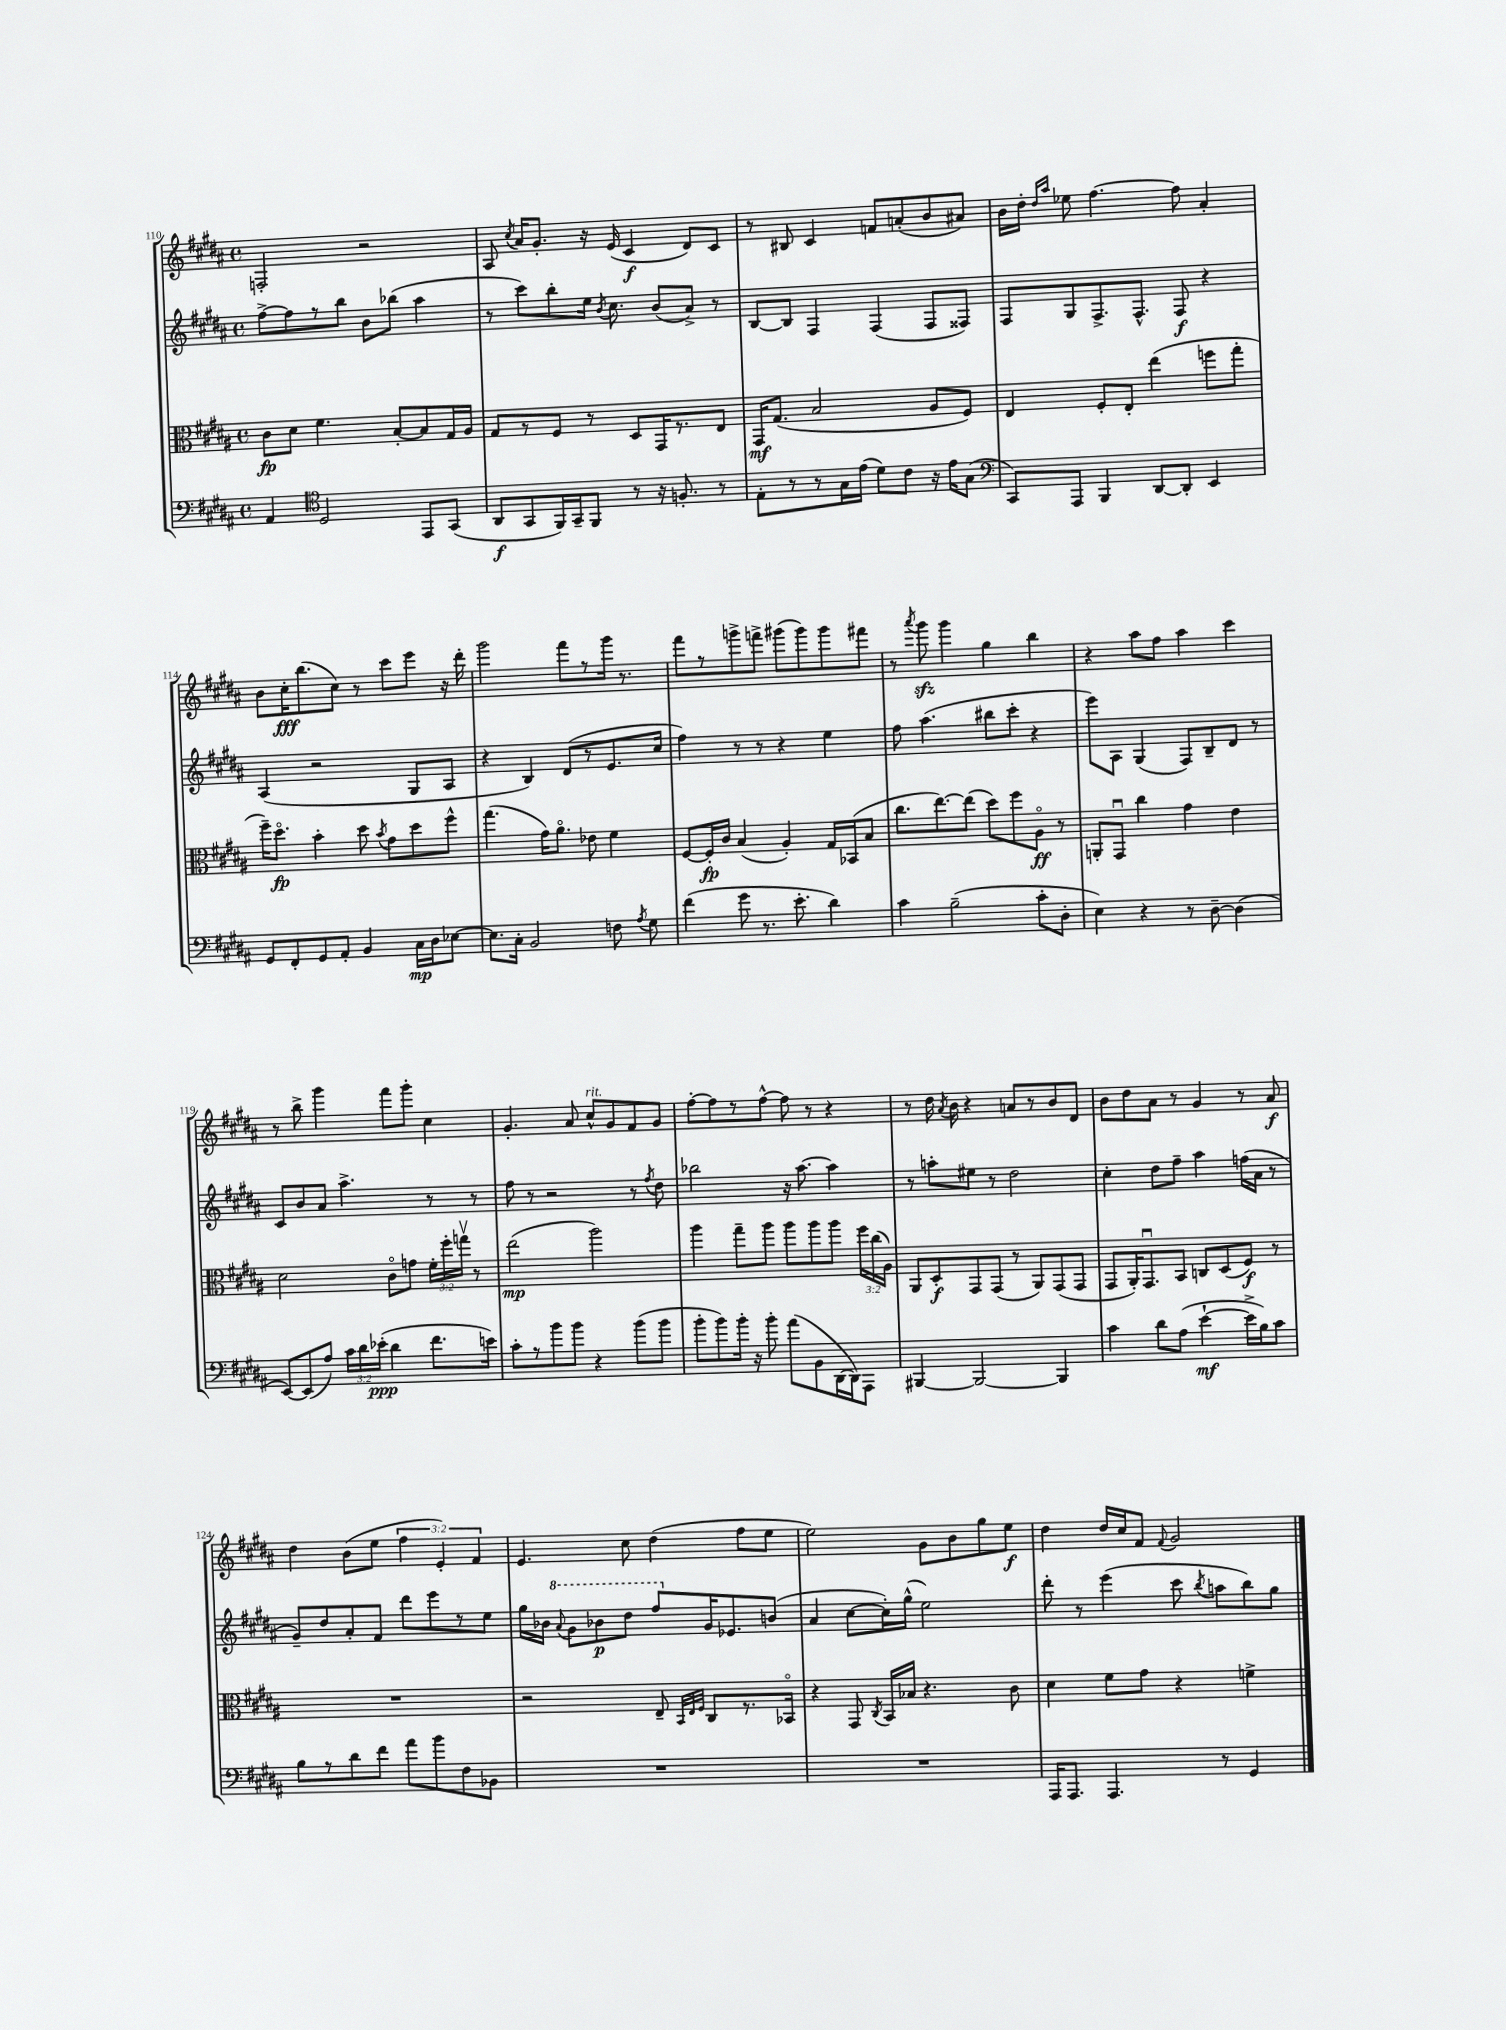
<<
\new StaffGroup <<
\new Staff = "s0" {
    \clef treble \key b \major \defaultTimeSignature \time 4/4 \override Staff.TupletNumber.text = #tuplet-number::calc-fraction-text
    \autoBeamOff f2-. r2 |
    ais8 \acciaccatura { cis''8 } ais'16[ gis'8.]-. r16 e'16( cis'4\f dis'8[) cis'8] |
    r8 bis8 cis'4 f'8[ a'8-.( b'8 ais'8]) |
    b'16[ dis''16]-. \grace { dis''16[ ais''16] } ees''8 fis''4.~ fis''8 ais'4-. |
    b'8[ cis''16-.\fff b''8.( cis''8]) r8 cis'''8[ e'''8] r16 dis'''16-. |
    gis'''2 fis'''8[ r8 gis'''16] r8. |
    fis'''8[ r8 g'''8-> f'''8]-> gis'''8[( gis'''8) gis'''8 fis'''8] |
    r8 \acciaccatura { ais'''8 } gis'''8\sfz gis'''4 gis''4 b''4 |
    r4 ais''8[ fis''8] ais''4 cis'''4 |
    r8 b''8-> gis'''4 fis'''8[ gis'''8]-. cis''4 |
    gis'4.-. ais'8 cis''8[-^^\markup { \italic "rit." } gis'8 fis'8 gis'8] |
    fis''8[~-. fis''8 r8 fis''8]~-^ fis''8 r8 r4 |
    r8 dis''16 \acciaccatura { ais'8 } b'16 r4 a'8[ r8 b'8 dis'8] |
    b'8[ dis''8 ais'8] r8 gis'4 r8 ais'8\f |
    dis''4 b'8[( e''8] \tuplet 3/2 { fis''4 e'4-.) fis'4 } |
    e'4. cis''8 dis''4( fis''8[ e''8] |
    e''2) gis'8[ b'8 gis''8 e''8]\f |
    dis''4 dis''16[ cis''16 fis'8] \appoggiatura { fis'8 } gis'2 \bar "|." |
}
\new Staff = "s1" {
    \clef treble \key b \major \defaultTimeSignature \time 4/4
    \autoBeamOff fis''8[~-> fis''8 r8 b''8] b'8[ bes''8]( ais''4 |
    r8 cis'''8[) b''8-. e''16] \acciaccatura { b'8 } cis''8. b'8[( ais'8]->) r8 |
    b8[~ b8] fis4 fis4( fis8[ fisis8]) |
    fis8[ gis8 fis8.-> fis8.]-^ fis8\f r4 |
    ais4( r2 gis8[ ais8] |
    r4 b4) dis'8[( r8 e'8. cis''16] |
    fis''4) r8 r8 r4 e''4 |
    fis''8 ais''4.( bis''8[ cis'''8]-. r4 |
    e'''8[) ais8] gis4( fis8[) b8-- dis'8] r8 |
    cis'8[ b'8 ais'8] ais''4.-> r8 r8 |
    fis''8 r8 r2 r8 \acciaccatura { fis''8 } dis''8 |
    bes''2 r16 ais''8.~ ais''4 |
    r8 a''8[-. eis''8] r8 dis''2 |
    cis''4-. dis''8[ fis''8]-- ais''4 f''16[( ais'16] r8 |
    gis'8[--) dis''8 ais'8-. fis'8] dis'''8[ e'''8 r8 e''8] |
    gis''16[ bes'16] \ottava #1 \appoggiatura { ais''8 } gis''8[ bes''8\p dis'''8] fis'''8[ \ottava #0 gis'16 ees'8. b'8]( |
    ais'4 cis''8[~ cis''16-.) gis''16]-^( e''2) |
    dis'''8-. r8 e'''4( cis'''8 \acciaccatura { b''8 } a''8[ b''8) gis''8] \bar "|." |
}
\new Staff = "s2" {
    \clef alto \key b \major \defaultTimeSignature \time 4/4 \override Staff.TupletNumber.text = #tuplet-number::calc-fraction-text
    \autoBeamOff cis'8[\fp dis'8] fis'4. b8[~-. b8 gis16 ais16] |
    gis8[ r8 fis8] r8 dis8[ gis,16 r8. e8] |
    gis,16[\mf gis8.]( b2 ais8[ fis8]) |
    e4 fis8[-. e8]-. e''4( f''8[ gis''8]-. |
    fis''16[--) dis''8.]\flageolet\fp b'4-. dis''8 \acciaccatura { b'8 } gis'8[ dis''8 fis''8]-^ |
    gis''4.( gis'16[) ais'8.]\flageolet ees'8 fis'4 |
    fis8[~ fis16-.\fp cis'16] b4( ais4-.) gis16[ bes,16( b8] |
    cis''8.[ e''8.~) e''8]( dis''8[) fis''8 ais8]\flageolet\ff r8 |
    a,8[-. gis,8]\downbow cis''4 gis'4 e'4 |
    dis'2 cis'8[\flageolet g'8] \tuplet 3/2 { fis'16[-. fis''16-. g''16]\upbow } r8 |
    e''2\mp( ais''2) |
    ais''4 gis''8[-- ais''8] ais''8[ ais''8 ais''8] \tuplet 3/2 { fis''16[ cis''16( ais16]) } |
    ais,8[ dis8-.\f gis,8 gis,8]( r8 ais,8[) gis,8( gis,8] |
    gis,8[ ais,16-.) gis,8.\downbow b,8] c8[ dis8( fis8]\f) r8 |
    R1 |
    r2 e8-- \grace { b,32[ e32 fis32] } cis8[ r8. bes,16]\flageolet |
    r4 gis,8 \acciaccatura { cis8 } b,16[ bes16] r4. cis'8 |
    dis'4 fis'8[ gis'8] r4 f'4-> \bar "|." |
}
\new Staff = "s3" {
    \clef bass \key b \major \defaultTimeSignature \time 4/4 \override Staff.TupletNumber.text = #tuplet-number::calc-fraction-text
    \autoBeamOff ais,4 \clef tenor dis2 e,8[ gis,8]( |
    ais,8[\f gis,8 fis,16) gis,16-- fis,8] r8 r16 f8.-. r8 |
    e8[-. r8 r8 gis16 e'16]( dis'8[) cis'8] r16 e'16[ gis8]( |
    \clef bass cis,8[) ais,,8] b,,4 dis,8[~ dis,8]-. e,4 |
    gis,8[ fis,8-. gis,8 ais,8]-. b,4 cis16[\mp dis16 ees8]~ |
    ees8.[ cis16]-. b,2 f8 \acciaccatura { ais8 } gis8 |
    fis'4( gis'8 r8. e'8.-. dis'4) |
    cis'4 b2--( cis'8[-. dis8]-. |
    e4) r4 r8 dis8~-- dis4( |
    e,8[~) e,8( ais8]) \tuplet 3/2 { cis'16[ dis'16 ees'16]-.\ppp( } dis'4 fis'8.[ e'16]) |
    cis'8[-. r8 b'8 b'8] r4 b'8[( b'8] |
    b'8[-. b'8) b'16]-. r16 b'8-. ais'8[( b,8 dis,16~ dis,16) ais,,8] |
    bis,,4~ bis,,2~ bis,,4 |
    cis'4 dis'8[ ais8]( e'4~-!\mf e'16[-> b16) cis'8] |
    b8[ r8 dis'8 fis'8] ais'8[ b'8 fis8 bes,8] |
    R1 |
    R1 |
    ais,,16[ ais,,8.] ais,,4. r8 gis,4 \bar "|." |
}
>>
>>
\layout { \context { \Score currentBarNumber = #110 } }
